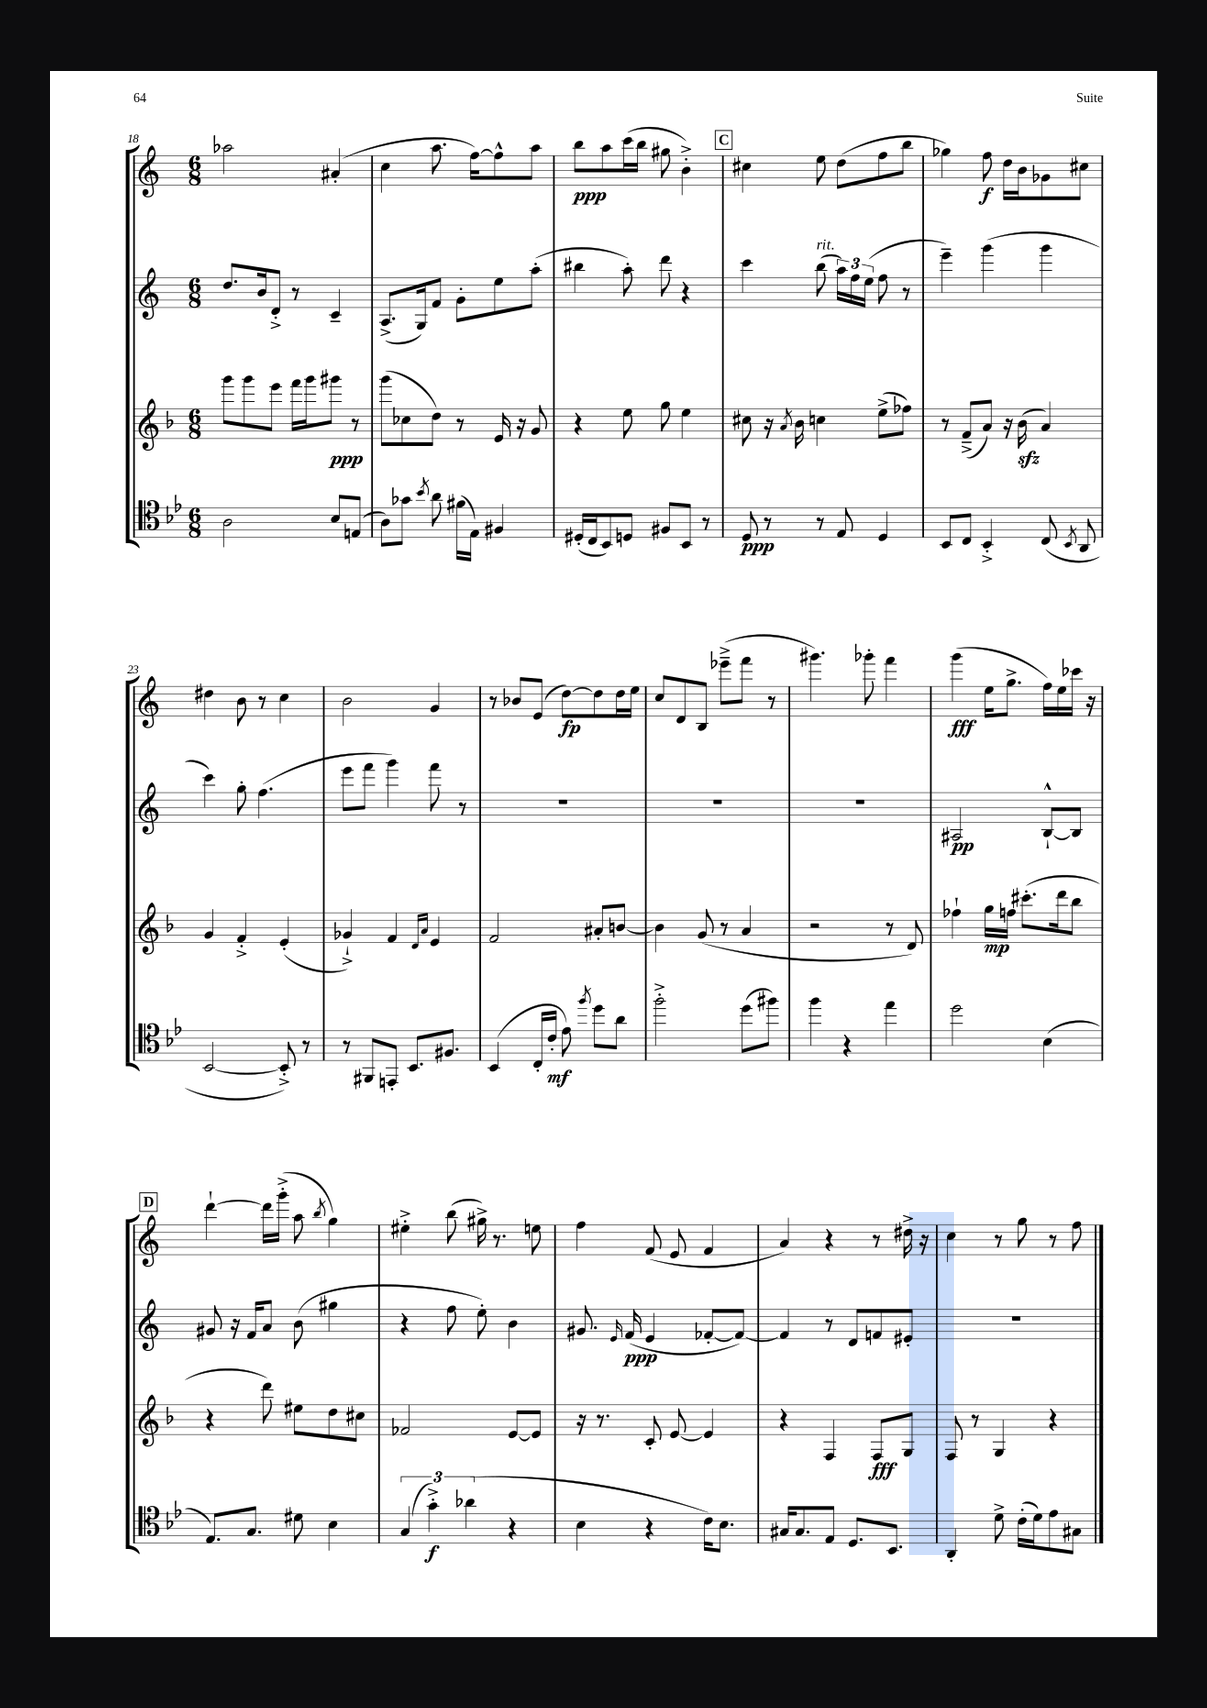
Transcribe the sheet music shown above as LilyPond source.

<<
\new StaffGroup <<
\new Staff = "s0" {
    \clef treble \key c \major \numericTimeSignature \time 6/8
    \autoBeamOff aes''2 ais'4-.( |
    c''4 a''8. f''16[~) f''8-^ a''8] |
    b''8[\ppp a''8 c'''16( b''16] gis''8 b'4-.->) |
    \mark \markup { \box "C" } cis''4 e''8 d''8[( f''8 b''8] |
    ges''4) f''8\f d''16[ b'16 ges'8 cis''8] |
    dis''4 b'8 r8 c''4 |
    b'2 g'4 |
    r8 bes'8[ e'8]( d''8[~\fp) d''8 d''16 e''16] |
    c''8[ d'8 b8] ees'''8[--->( f'''8] r8 |
    gis'''4.) ges'''8-. f'''4 |
    g'''4\fff( e''16[ g''8.]-> f''16[) e''16 ces'''16] r16 |
    \mark \markup { \box "D" } d'''4~-! d'''16[ g'''16]-.->( a''8 \acciaccatura { b''8 } g''4) |
    eis''4-.-> b''8( gis''16->) r8. e''8 |
    f''4 f'8( e'8 f'4 |
    a'4) r4 r8 dis''16-> r16 |
    c''4 r8 g''8 r8 f''8 \bar "|." |
}
\new Staff = "s1" {
    \clef treble \key c \major \numericTimeSignature \time 6/8
    \autoBeamOff d''8.[ b'16 d'8]-.-> r8 c'4-- |
    a8.[->( g16) f'8] g'8[-. e''8 a''8]-.( |
    bis''4 a''8-.) d'''8 r4 |
    \mark \markup { \box "C" } c'''4 b''8^\markup { \italic "rit." }( \tuplet 3/2 { a''16[) f''16 e''16]( } f''8 r8 |
    e'''4--) g'''4( g'''4 |
    c'''4) g''8-. f''4.( |
    e'''8[ f'''8] g'''4) f'''8 r8 |
    R2. |
    R2. |
    R2. |
    ais2\pp b8[~-!-^ b8] |
    \mark \markup { \box "D" } gis'8 r16 f'16[ a'8] b'8( gis''4 |
    r4 f''8 e''8-.) b'4 |
    gis'8. \grace { e'16 } f'16\ppp( e'4 fes'8[~-. fes'8]~) |
    fes'4 r8 d'8[ f'8 eis'8]-. |
    R2. \bar "|." |
}
\new Staff = "s2" {
    \clef treble \key f \major \numericTimeSignature \time 6/8
    \autoBeamOff g'''8[ g'''8 e'''8] f'''16[ g'''16 gis'''8]\ppp r8 |
    g'''8[( ces''8 d''8]) r8 e'16 r16 g'8 |
    r4 e''8 g''8 e''4 |
    \mark \markup { \box "C" } cis''8 r16 \acciaccatura { a'8 } bes'16 c''4 e''8[->( fes''8]) |
    r8 f'8[--->( a'8]) r16 bes'16\sfz( a'4) |
    g'4 f'4-.-> e'4-.( |
    ges'4-!->) f'4 \grace { d'16[ a'16] } e'4 |
    f'2 ais'8[-. b'8]~ |
    b'4 g'8( r8 a'4 |
    r2 r8 d'8) |
    fes''4-! g''16[\mp f''16] cis'''8.[-.( d'''16 bes''8] |
    \mark \markup { \box "D" } r4 d'''8) eis''8[ d''8 cis''8] |
    fes'2 e'8[~ e'8] |
    r16 r8. c'8-. e'8~ e'4 |
    r4 f4 f8[\fff g8] |
    f8 r8 g4 r4 \bar "|." |
}
\new Staff = "s3" {
    \clef tenor \key bes \major \numericTimeSignature \time 6/8
    \autoBeamOff a2 bes8[ e8]( |
    a8[) ges'8] \acciaccatura { bes'8 } a'8 fis'16[( ees16]) fis4 |
    dis16[-.( c16 bes,8) d8] fis8[ bes,8] r8 |
    \mark \markup { \box "C" } d8\ppp r8 r8 ees8 d4 |
    bes,8[ c8] bes,4-.-> c8( \acciaccatura { bes,8 } a,8 |
    bes,2~ bes,8-.->) r8 |
    r8 fis,8[ e,8]-. bes,8.[ fis8.] |
    bes,4( c16[-. c'16]-.\mf ees'8) \acciaccatura { f''8 } d''8[ a'8] |
    f''2-.-> d''8[( fis''8]) |
    f''4 r4 ees''4 |
    d''2 bes4( |
    \mark \markup { \box "D" } ees8.[) g8.] dis'8 bes4 |
    \tuplet 3/2 { g4( g'4-.->\f) aes'4( } r4 |
    bes4 r4 c'16[) bes8.] |
    gis16[ gis8. ees8] d8.[ bes,8.] |
    a,4-. d'8-> c'16[-.( d'16) ees'8 gis8] \bar "|." |
}
>>
>>
\layout { \context { \Score currentBarNumber = #18 } }
